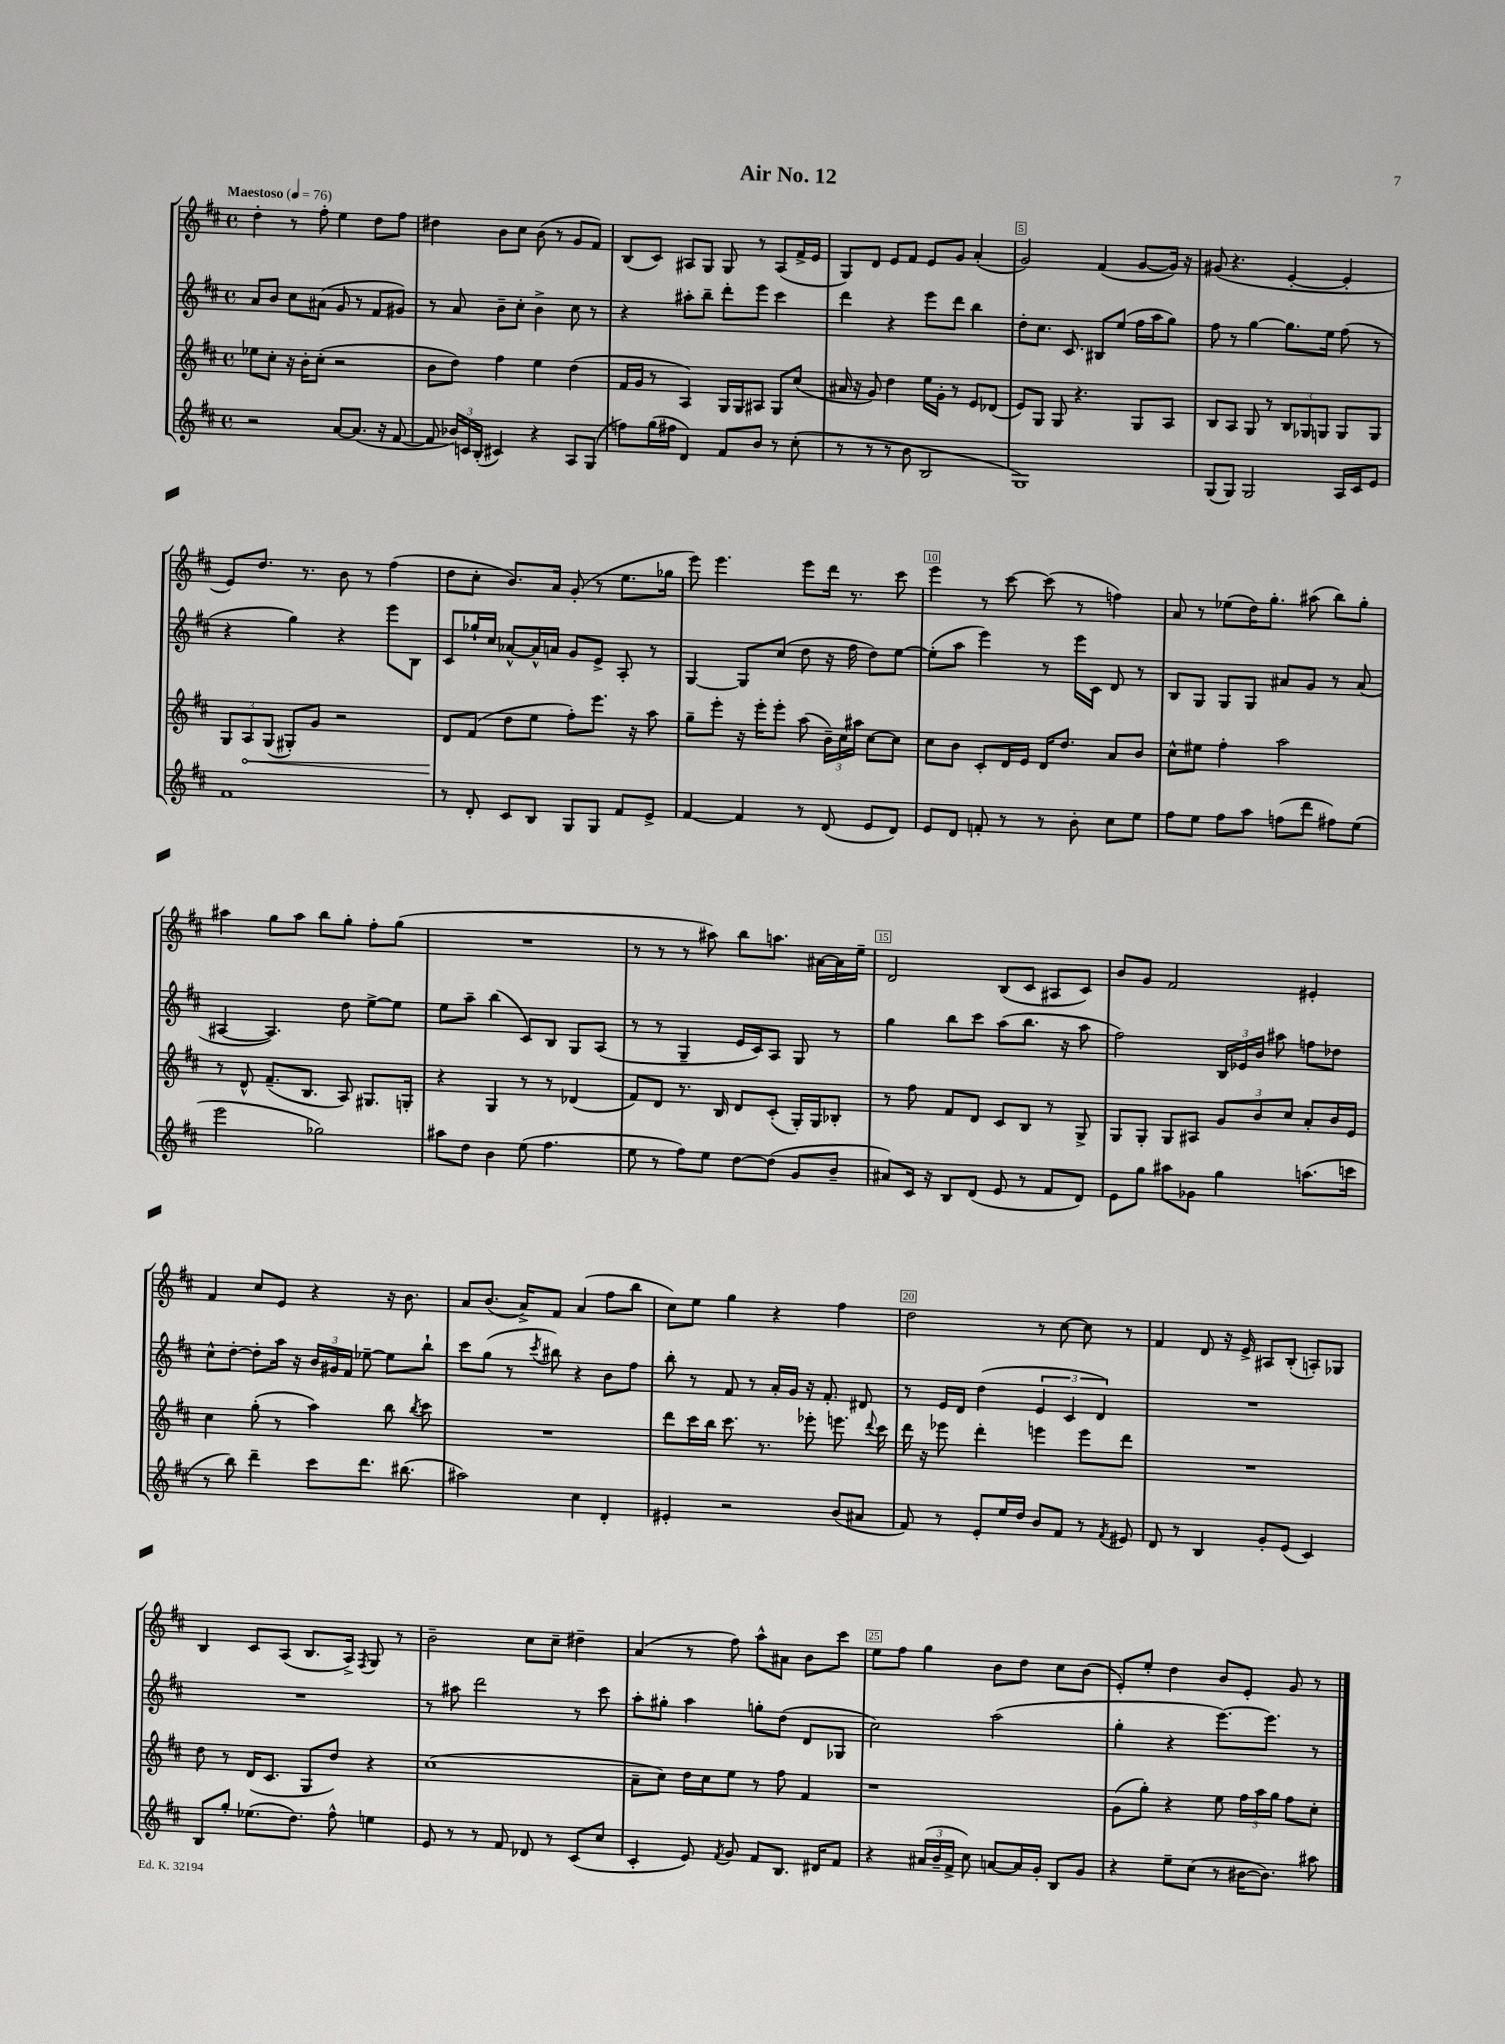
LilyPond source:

\header { title = "Air No. 12" }
<<
\new StaffGroup <<
\new Staff = "s0" {
    \clef treble \key d \major \defaultTimeSignature \time 4/4 \tempo "Maestoso" 4 = 76
    \autoBeamOff d''4-. r8 fis''8-. e''4 d''8[ fis''8] |
    dis''4 b'8[ cis''8] b'8( r8 g'8[ fis'8]) |
    b8[( cis'8]) ais8[ g8] g8 r8 ais8[( fis'16-> e'16] |
    g8[) d'8] e'8[ fis'8] e'8[ g'8] a'4-.( |
    g'2) fis'4( g'8[~ g'16]) r16 |
    gis'8( r4. e'4~-. e'4-. |
    e'8[) d''8.] r8. b'8 r8 fis''4( |
    d''8[ cis''8]-. b'8.[) a'16] g'8-.( r8 e''8.[ ges''16] |
    e'''8) e'''4. e'''8[ d'''16] r8. cis'''8 |
    e'''4 r8 cis'''8~ cis'''8( r8 f''4) |
    a'8 r8 ees''8[( d''16) g''8.]-. ais''8( b''8[) g''8]-. |
    ais''4 g''8[ ais''8] b''8[ g''8]-. fis''8[-. g''8]( |
    R1 |
    r8 r8 r8 ais''8) b''8[ a''8.] ais'16[~ ais'16 e''16]-- |
    d'2 b8[( cis'8] ais8[ cis'8]) |
    b'8[ g'8] fis'2 eis'4-. |
    fis'4 cis''8[ e'8] r4 r16 b'8. |
    a'8[ b'8.]( a'16[->) fis'8] a'4( fis''8[ b''8] |
    cis''8[) e''8] g''4 r4 fis''4 |
    d''2 r8 cis''8~ cis''8 r8 |
    fis'4 d'8 r16 e'16-> ais8[ b8]-.( a8[-.) ges8] |
    b4 cis'8[ a8]( b8.[ a16]->) \acciaccatura { fis8 } g8 r8 |
    b'2-- cis''8[ cis''8]-- dis''4-- |
    a'4( r8 fis''8) a''8[-^ ais'8] b'8[ cis'''8] |
    e''8[ fis''8] g''4 b'8[ d''8] cis''8[ b'8]( |
    e'8[-.) e''8]-. d''4 b'8[ e'8]-. g'8 r8 \bar "|." |
}
\new Staff = "s1" {
    \clef treble \key d \major \defaultTimeSignature \time 4/4
    \autoBeamOff a'8[ b'8] cis''8[ ais'8]( g'8 r8 fis'8[ gis'8]) |
    r8 a'8 b'8[-- cis''8]-. b'4-> cis''8 r8 |
    r4 ais''8[-. b''8]-- d'''8[-. e'''8] cis'''4 |
    d'''4 r4 e'''8[ d'''8] b''4 |
    d''8[-. cis''8.] cis'8. bis8[ e''8]( fis''16[ a''16 g''8]) |
    fis''8 r8 g''4~ g''8.[ e''16] fis''8( r8 |
    r4 g''4) r4 e'''8[ b8] |
    cis'8[ ges''16-! cis''16] aes'8[~-^ aes'16-^ a'16] g'8[ e'8]-> a8-. r8 |
    g4~ g8[ cis''8]( d''8 r16 fis''16 d''8[) e''8]~ |
    e''8[-.( a''8] e'''4) r8 e'''16[ cis'16] d'8 r8 |
    b8[ g8] g8[ g8] ais'8[ g'8] r8 ais'8( |
    ais4~ ais4.) d''8 e''8[~-> e''8] |
    e''8[ a''8]-- b''4( cis'8[) b8] g8[ a8]( |
    r8 r8 g4-- e'16[ cis'16) a8] g8 r8 |
    g''4 b''8[ cis'''8] a''8[( b''8.] r16 a''8 |
    fis''2) \tuplet 3/2 { b16[ ees'16 b'16] } ais''8 f''8[ des''8] |
    cis''8[-^ d''8]~-. d''8[-. a''16] r16 \tuplet 3/2 { b'16[ gis'16 fis'16] } ees''8~-- ees''8[ b''8]-! |
    cis'''8[ g''8]( r8 \acciaccatura { cis'''8 } bis''8) r4 b'8[ fis''8] |
    b''8-. r8 fis'8 r8 a'16[-. g'16] r16 fis'8.-. dis'8 |
    r8 e'16[ d'16] d''4( \tuplet 3/2 { e'4 cis'4 d'4) } |
    R1 |
    R1 |
    r8 ais''8 d'''2 r8 cis'''8 |
    a''8[-. gis''8]-. a''4 g''8[-. d''8]( d'8[ ges8] |
    cis''2) a''2( |
    g''4-. r4 e'''8.[~) e'''8.] r8 \bar "|." |
}
\new Staff = "s2" {
    \clef treble \key d \major \defaultTimeSignature \time 4/4
    \autoBeamOff ees''8[ cis''8]-. r16 b'16[-. cis''8]-.( r2 |
    b'8[ d''8]) fis''4 e''4 d''4( |
    fis'16[ g'16] r8 a4) g16[ g16 ais8] g8[ cis''8]( |
    ais'16 r16 g'8) d''4 e''16[ g'16]-. r8 e'8[ des'8]( |
    e'8[) g8] g8 r4. g8[ a8] |
    b8[ a8] g8 r8 \tuplet 3/2 { b8[ ges8 g8] } g8[ g8] |
    \tuplet 3/2 { g8[ \once \override Hairpin.circled-tip = ##t a8\< g8]( } gis8[-.) g'8] r2 |
    d'8[\! fis'8]( d''8[ e''8] fis''8[-.) e'''8.] r16 a''8 |
    g''8[-- e'''8]-. r16 e'''16[-. e'''8]-. a''8( \tuplet 3/2 { b'16[--) cis''16 ais''16] } cis''8[~ cis''8] |
    cis''8[ b'8] cis'8[-. d'16 e'16] d'16[ d''8.] a'8[ b'8] |
    cis''8[-^ eis''8] fis''4-. a''2 |
    r8 d'8-^ fis'8.[--( b8.] a8) gis8.[ g16]-. |
    r4 g4 r8 r8 des'4( |
    fis'8[) d'8] r8. b16 d'8[ cis'8]-.( g16[-.) g16 bes8]-. |
    r8 fis''8 fis'8[ d'8] cis'8[ b8] r8 g8-> |
    g8[ g8]-. g8[ ais8] \tuplet 3/2 { g'8[ b'8 cis''8] } a'8[-. b'16 e'16] |
    cis''4 g''8-.( r8 a''4) b''8 \acciaccatura { b''8 } cis'''8 |
    R1 |
    d'''8[ cis'''16 b''16] cis'''8. r8. ees'''8-. e'''8. \appoggiatura { d'''8 } cis'''16 |
    d'''16 r16 ees'''8 d'''4-. e'''4 e'''8[ d'''8] |
    R1 |
    d''8 r8 d'16[( cis'8.] g8[ d''8]) r4 |
    cis''1( |
    a'8[-- cis''8]) d''16[ cis''16 e''8] r8 fis''8 fis'4 |
    r1 |
    g'8[( g''8]-.) r4 e''8 \tuplet 3/2 { fis''16[ a''16 g''16] } fis''8[ cis''8]-. \bar "|." |
}
\new Staff = "s3" {
    \clef treble \key d \major \defaultTimeSignature \time 4/4
    \autoBeamOff r2 a'8[~ a'8.]( r16 fis'8~ |
    fis'8 \tuplet 3/2 { bes'16[) c'16 b16]-.( } cis'4) r4 a8[ g8]( |
    f''8[) g''16( fis''16] d'4) fis'8[ b'8] r8 cis''8-.( |
    r8 r8 r8 b'8 b2 |
    g1) |
    g8[( g8]) g2 a16[ cis'16 e'8] |
    fis'1 |
    r8 d'8-. cis'8[ b8] g8[ g8] fis'8[ e'8]-> |
    fis'4~ fis'4 r8 d'8( e'8[ d'8]) |
    e'8[ d'8] f'8-. r8 r8 b'8-. cis''8[ e''8] |
    fis''8[ e''8] fis''8[ a''8] f''8[( d'''8] fis''8[) e''8]( |
    e'''2 ges''2) |
    ais''8[ d''8] b'4 e''8( fis''4. |
    e''8 r8 fis''8[) e''8] d''8[~ d''8]( g'8[ b'8]-- |
    ais'8[) cis'16] r16 b8[ d'8]( e'8 r8 fis'8[ d'8]) |
    e'8[ g''8] ais''8[ ges'8] g''4 a''8.[( c'''16] |
    r8 b''8) d'''4-- cis'''8[ d'''8.] bis''8.( |
    ais''2) cis''4 d'4-. |
    eis'4-. r2 b'8[( ais'8] |
    fis'8) r8 e'8[-. e''16 d''16] b'8[ fis'8] r8 \acciaccatura { fis'8 } eis'8 |
    d'8 r8 b4 g'8[-. e'8]( cis'4) |
    b8[ g''8]-. ees''8.[( d''8.]) fis''8-^ e''4 |
    e'8 r8 r8 fis'8 des'8 r8 cis'8[( cis''8] |
    cis'4-. e'8) \acciaccatura { fis'8 } g'8 fis'8[ b8.] dis'16[ fis'8] |
    r4 \tuplet 3/2 { ais'16[( b'16-- fis'16]-> } cis''8) a'8[~ a'16 g'16]-. b8[ g'8] |
    r4 e''8[-- cis''8]( r8 bis'16[~ bis'8.]) ais''8 \bar "|." |
}
>>
>>
\layout { \context { \Score \override BarNumber.break-visibility = ##(#f #t #t) barNumberVisibility = #(every-nth-bar-number-visible 5) \override BarNumber.stencil = #(make-stencil-boxer 0.1 0.3 ly:text-interface::print) } }
